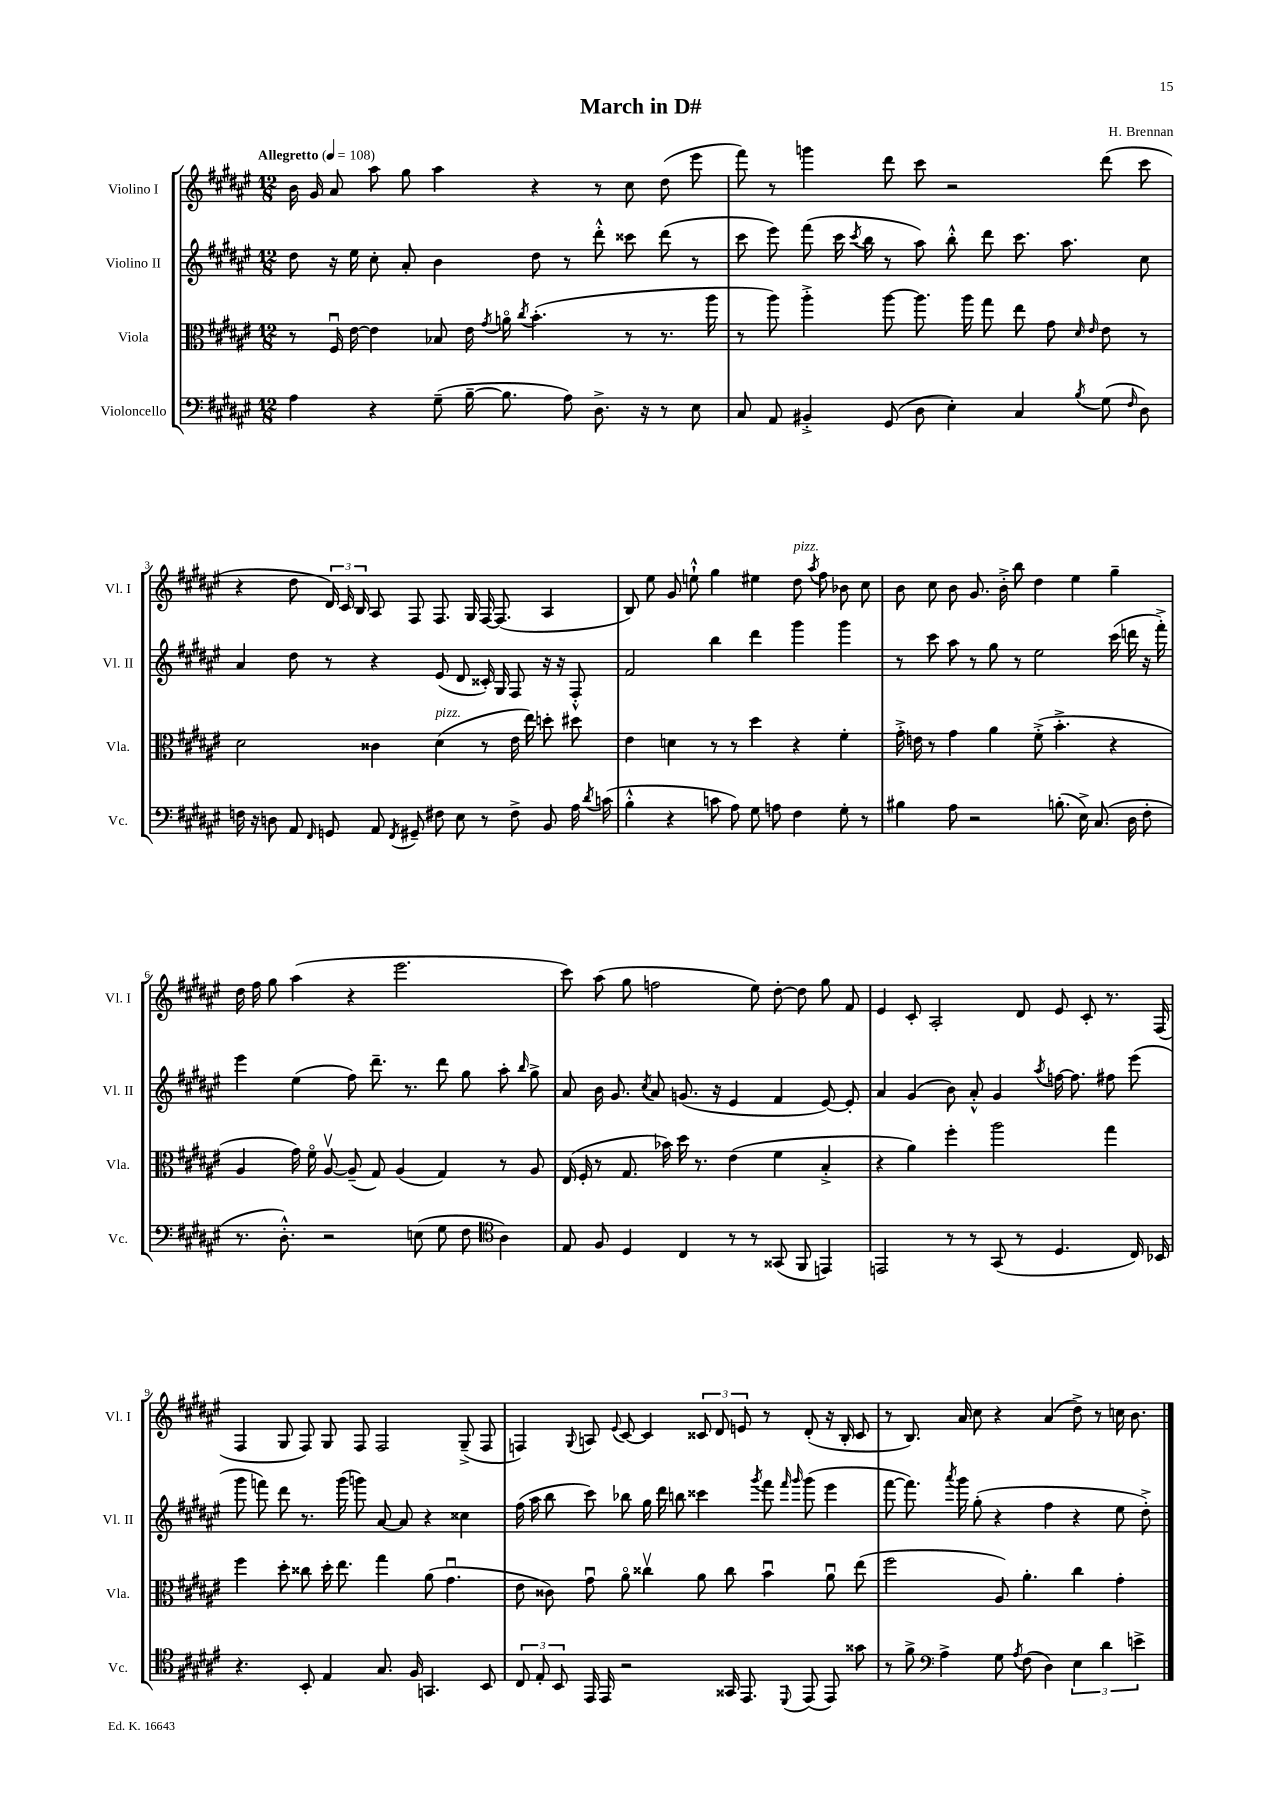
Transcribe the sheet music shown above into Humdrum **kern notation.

**kern	**kern	**kern	**kern
*staff4	*staff3	*staff2	*staff1
*clefF4	*clefC3	*clefG2	*clefG2
*k[f#c#g#d#a#e#]	*k[f#c#g#d#a#e#]	*k[f#c#g#d#a#e#]	*k[f#c#g#d#a#e#]
*M12/8	*M12/8	*M12/8	*M12/8
*MM108	*MM108	*MM108	*MM108
4A#	8r	8dd#	16b
.	.	.	16g#
.	16F#u	16r	8a#
.	[16e#	16ee#	.
4r	4e#]	8cc#'	8aa#
.	.	8a#'	8gg#
(8G#~	8B-	4b	4aa#
[16B~	16e#	.	.
.	8qg#	.	.
8.B]	16ao	.	.
.	8qcc#	.	.
.	(4.b'	8dd#	4r
8A#)	.	8r	.
8.D#^	.	8ddd#'^^	8r
.	8r	8ccc##	8cc#
16r	.	.	.
8r	8.r	(8ddd#	(8dd#
8E#	.	8r	8eee#
.	16aa#	.	.
=	=	=	=
8C#	8r	8ccc#	8fff#)
8AA#	8aa#)	8eee#)	8r
4BB#'^	4aa#'^	(8fff#	4ggg
.	.	16ccc#	.
.	.	8qccc#	.
.	.	16bb	.
(8GG#	[8aa#	8r	8ddd#
8D#	8.aa#]	8aa#)	8ccc#
4E#')	.	8bb'^^	2r
.	16aa#	.	.
.	8gg#	8ddd#	.
4C#	8ee#	8.ccc#	.
.	8g#	.	.
.	.	8.aa#	.
.	16qqd#	.	.
8qB	16qqe#	.	.
(8G#	8e#	.	(8ddd#
16qqF#	.	.	.
8D#)	8r	8cc#	8ccc#
=	=	=	=
16F	2d#	4a#	4r
16r	.	.	.
8D	.	.	.
8AA#	.	8dd#	8dd#
16qqFF#	.	.	.
8GG	.	8r	24d#)
.	.	.	24c#
.	.	.	24B
8AA#	4c##	4r	8A#
8qFF#	.	.	.
8GG#~	.	.	8F#
8F#	(4d#	(8e#	8.F#
8E#	.	8d#	.
.	.	.	16G#
8r	8r	16c##')	[16F#
.	.	16G#	(8.F#]
8F#^	16e#	8F#	.
.	16ee#)	.	.
8BB	8dd'	16r	4A#
.	.	16r	.
16A#	8dd#	8F#'^^	.
8qd#	.	.	.
(16c	.	.	.
=	=	=	=
4B'^^	4e#	2f#	8B)
.	.	.	8ee#
4r	4d	.	8g#
.	.	.	8ee`^^
8c	8r	4bb	4gg#
8A#)	8r	.	.
8G#	4dd#	4ddd#	4ee#
8A	.	.	.
4F#	4r	4ggg#	8dd#
.	.	.	8qaa#
.	.	.	8ff#
8G#'	4f#'	4ggg#	8b-
8r	.	.	8cc#
=	=	=	=
4B#	16g#'^	8r	8b
.	16e	.	.
.	8r	8ccc#	8cc#
8A#	4g#	8aa#	8b
2r	.	8r	8.g#
.	4a#	8gg#	.
.	.	.	16b'^
.	.	8r	8bb
.	(8f#'^	2ee#	4dd#
(8.B'	4.b'^	.	.
.	.	.	4ee#
16E#^)	.	.	.
(8.C#	.	.	.
.	4r	(16ccc#	4gg#~
16D#	.	16ddd	.
8F#'	.	16r	.
.	.	16fff#'^)	.
=	=	=	=
8.r	4A#	4eee#	16dd#
.	.	.	16ff#
.	.	.	8gg#
8.D#'^^)	.	.	.
.	16g#)	(4ee#	(4aa#
.	16f#o	.	.
2r	[8A#v	.	.
.	(8A#~]	8ff#)	4r
.	8G#)	8.ddd#~	.
.	(4A#	.	2.eee#
.	.	8.r	.
(8E	.	.	.
8G#	4G#)	8ddd#	.
8F#	.	8gg#	.
*clefC4	*	*	*
4A#)	8r	8aa#'	.
.	.	16qqbb	.
.	8A#	8gg#^	.
=	=	=	=
8E#	(16E#	8a#	8ccc#)
.	16F#'	.	.
8F#	8r	16b	(8aa#
.	.	8.g#	.
4D#	8.G#	.	8gg#
.	.	8qcc#	.
.	.	8a#	2ff
.	16b-)	.	.
4C#	16dd#	(8.g	.
.	8.r	.	.
.	.	16r	.
8r	(4e#	4e#	.
8r	.	.	8ee#)
(8GG##	4f#	4f#	[8dd#'
8FF#	.	.	8dd#]
4EE)	4B'^	[8e#)	8gg#
.	.	8e#']	8f#
=	=	=	=
2EE	4r	4a#	4e#
.	4a#)	(4g#	8c#'
.	.	.	2A#'
8r	4ff#'	8b)	.
8r	.	8a#'^^	.
(8GG#	2aa#	4g#	.
8r	.	.	8d#
.	.	8qaa#	.
4.D#	.	[16ff	8e#
.	.	8.ff]	.
.	.	.	8c#'
.	4gg#	8ff#	8.r
16C#)	.	(8eee#	.
16BB-	.	.	(16F#
=	=	=	=
4.r	4ff#	8ggg#	4F#
.	.	8fff)	.
.	8dd#'	8ddd#	8G#
8BB'	8cc##	8.r	8F#)
4E#	16dd#'	.	8G#
.	8.ee#	(16ggg#	.
.	.	8ggg)	8F#
8.G#	4gg#	[8a#	2F#
.	.	8a#]	.
16F#	.	.	.
4.GG	(8a#	4r	.
.	4.g#u	.	.
.	.	4cc##	(8G#~^
8BB	.	.	8F#
=	=	=	=
12C#	8e#	(16ff#	4F)
.	.	16aa#	.
12E#'	.	.	.
.	8c##)	8bb	.
12BB	.	.	.
.	.	.	8qqG#
16EE#	8g#u	8ccc#)	8A
16EE#	.	.	.
.	.	.	8qqe#
2r	8a#o	8bb-	[8c#
.	4cc##v	16gg#	4c#]
.	.	16ddd#	.
.	.	8bb	.
.	8a#	4ccc##	12c##
.	.	.	12d#
16GG##	8cc##	.	.
.	.	.	12e
8.EE#	.	.	.
.	.	8qggg#	.
.	4bu	8fff#	8r
.	.	16qqfff#	.
8qqDD#	.	16qqggg#	.
(8EE#	.	(8ggg#	(8d#'
8EE#)	8a#u	4eee#	16r
.	.	.	16B'
8g##	(8ee#	.	8c##
=	=	=	=
8r	2ff#	[8fff#	8r
8f#^	.	8.fff#])	8.B)
*clefF4	*	*	*
4A#^	.	.	.
.	.	8qaaa#	.
.	.	16ggg#	16a#
.	.	(8gg#'	8cc#
8G#	8A#)	4r	4r
8qA#	.	.	.
(8F#	4.a#'	.	.
4D#)	.	4ff#	(4a#
6E#	4cc#	4r	8dd#^)
.	.	.	8r
6d#	.	.	.
.	4g#'	8ee#	16cc
.	.	.	8.b
6e^	.	.	.
.	.	8dd#'^)	.
==	==	==	==
*-	*-	*-	*-
